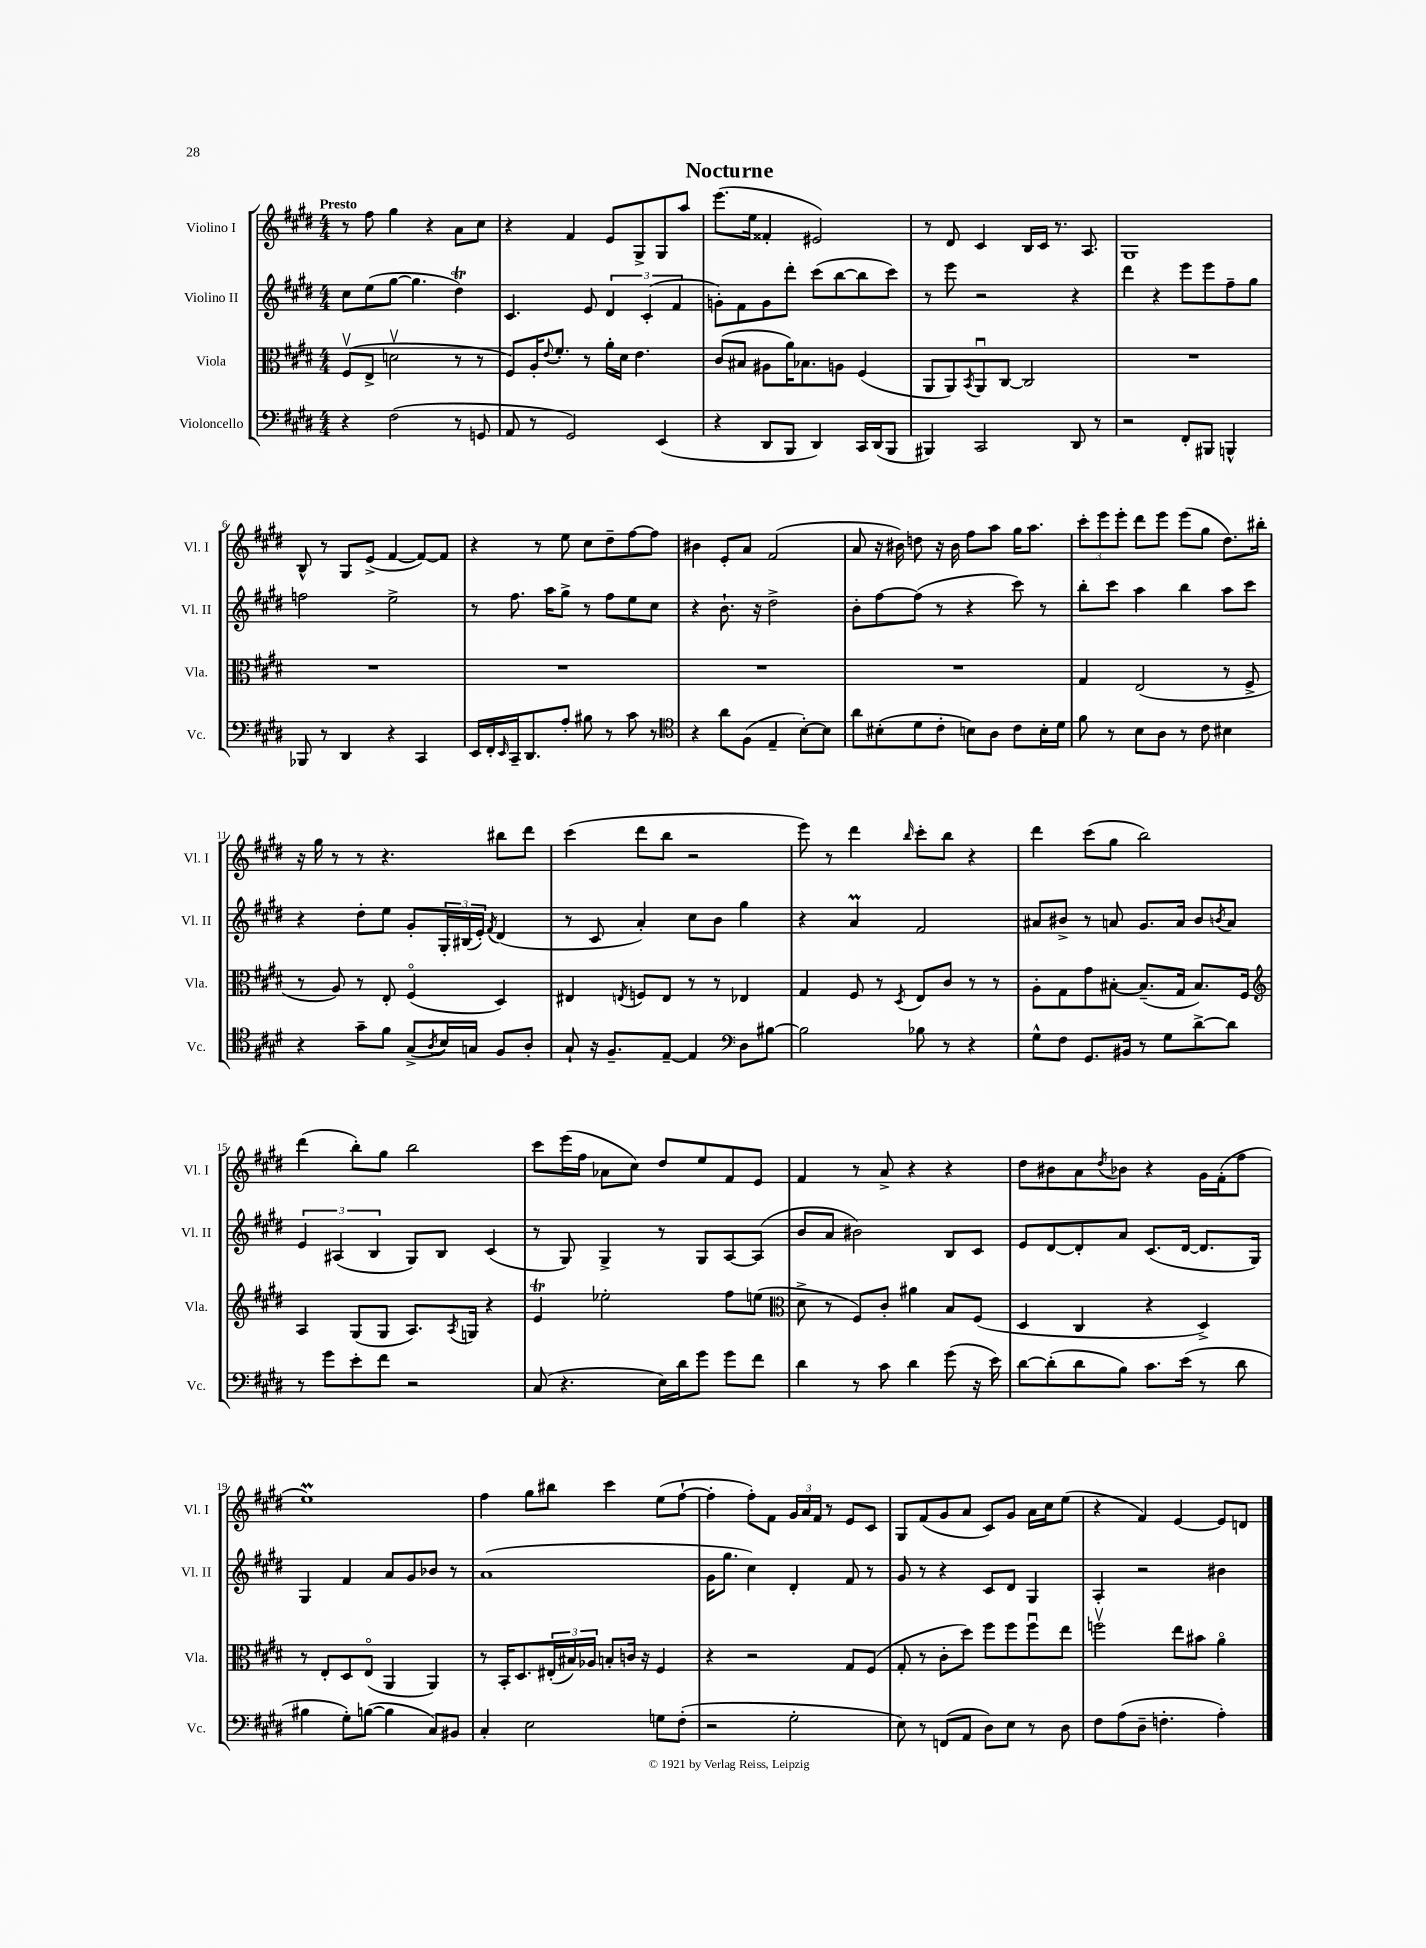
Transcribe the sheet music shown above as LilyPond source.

\header { title = "Nocturne" }
<<
\new StaffGroup <<
\new Staff = "s0" \with { instrumentName = "Violino I" shortInstrumentName = "Vl. I" } {
    \clef treble \key e \major \numericTimeSignature \time 4/4 \tempo "Presto"
    r8 fis''8 gis''4 r4 a'8 cis''8 |
    r4 fis'4 e'8 gis8-> gis8 a''8 |
    e'''8.( e''16 fisis'4-. eis'2) |
    r8 dis'8 cis'4 b16 cis'16 r8. a8. |
    gis1 |
    b8-^ r8 gis8 e'8->( fis'4~ fis'8~) fis'8 |
    r4 r8 e''8 cis''8 dis''8-- fis''8~ fis''8 |
    bis'4 e'8-. a'8 fis'2( |
    a'8 r16 bis'16) d''8 r16 bis'16 fis''8 a''8 gis''16 a''8. |
    \tuplet 3/2 { cis'''8-. e'''8 e'''8-. } dis'''8 e'''8 e'''8( gis''8 dis''8.) bis''16-. |
    r16 gis''16 r8 r8 r4. bis''8 dis'''8 |
    cis'''4( dis'''8 b''8 r2 |
    e'''8) r8 dis'''4 \grace { b''16 } cis'''8-. b''8 r4 |
    dis'''4 cis'''8( gis''8 b''2) |
    dis'''4( b''8-.) gis''8 b''2 |
    cis'''8 e'''16( fis''16 aes'8 cis''8) dis''8 e''8 fis'8 e'8 |
    fis'4 r8 a'8-> r4 r4 |
    dis''8 bis'8 a'8 \acciaccatura { dis''8 } bes'8 r4 gis'16 fis'16-.( fis''8 |
    e''1\prall) |
    fis''4 gis''8 bis''8 cis'''4 e''8( fis''8~-! |
    fis''4-. fis''8-.) fis'8 \tuplet 3/2 { gis'16 a'16 fis'16 } r8 e'8 cis'8 |
    gis8 fis'8( gis'8 a'8 cis'8) gis'8 a'16 cis''16 e''8( |
    r4 fis'4) e'4~ e'8 d'8 \bar "|." |
}
\new Staff = "s1" \with { instrumentName = "Violino II" shortInstrumentName = "Vl. II" } {
    \clef treble \key e \major \numericTimeSignature \time 4/4
    cis''8 e''8( gis''8~ gis''4. dis''4\trill) |
    cis'4. e'8 \tuplet 3/2 { dis'4 cis'4-.( fis'4 } |
    g'8-.) fis'8 g'8 dis'''8-. cis'''8( b''8~ b''8 cis'''8) |
    r8 e'''8 r2 r4 |
    dis'''4 r4 e'''8 e'''8 fis''8-- gis''8 |
    f''2 e''2-> |
    r8 fis''8. a''16 gis''8-> r8 fis''8 e''8 cis''8 |
    r4 b'8.-! r16 dis''2-> |
    b'8-. fis''8~ fis''8( r8 r4 cis'''8) r8 |
    b''8-. cis'''8 a''4 b''4 a''8 cis'''8 |
    r4 dis''8-. e''8 gis'8-. \tuplet 3/2 { gis16-. bis16( e'16-.) } \acciaccatura { fis'8 } dis'4( |
    r8 cis'8 a'4-.) cis''8 b'8 gis''4 |
    r4 a'4\prall fis'2 |
    ais'8 bis'8-> r8 a'8 gis'8. a'16 bis'8 \acciaccatura { b'8 } a'8 |
    \tuplet 3/2 { e'4 ais4( b4 } gis8) b8 cis'4( |
    r8 gis8) gis4-> r8 gis8 a8~ a8( |
    b'8 a'8 bis'2) b8 cis'8 |
    e'8 dis'8~ dis'8-. a'8 cis'8.( dis'16~ dis'8. gis16) |
    gis4 fis'4 a'8 gis'8 bes'8 r8 |
    a'1( |
    gis'16 gis''8. cis''4) dis'4-. fis'8 r8 |
    gis'8 r8 r4 cis'8 dis'8 gis4 |
    a4-. r2 bis'4 \bar "|." |
}
\new Staff = "s2" \with { instrumentName = "Viola" shortInstrumentName = "Vla." } {
    \clef alto \key e \major \numericTimeSignature \time 4/4
    fis8\upbow( e8-> d'2\upbow r8 r8 |
    fis8) a16-. \appoggiatura { e'8 } fis'8.-. r8 a'16-. dis'16 e'4. |
    cis'8( bis8 ais8 a'16) bes8. a8 fis4( |
    a,8 a,8) \acciaccatura { b,8 } a,8\downbow cis8~ cis2 |
    R1 |
    R1 |
    R1 |
    R1 |
    R1 |
    gis4 e2( r8 fis8-> |
    r8 a8) r8 e8-. fis4\flageolet( dis4) |
    eis4 \acciaccatura { e8 } f8 e8 r8 r8 ees4 |
    gis4 fis8 r8 \acciaccatura { dis8 } e8 cis'8 r8 r8 |
    a8-. gis8 gis'8 bis8~-. bis8.--( gis16 bis8.) fis16 |
    \clef treble a4 gis8( gis8 a8.) \acciaccatura { a8 } g16 r4 |
    e'4\trill ees''2-. fis''8 e''8( |
    \clef alto dis'8-> r8 fis8) cis'8-. ais'4 b8 fis8( |
    dis4 cis4 r4 dis4->) |
    r8 e8-. dis8 e8\flageolet( a,4 a,4) |
    r8 b,16-. dis8. \tuplet 3/2 { eis16-.( bis16) aes16 } b8-. c'16 r16 fis4 |
    r4 r2 gis8 fis8( |
    gis8-. r8 cis'8-. dis''8) fis''8 fis''8 fis''8\downbow e''8 |
    f''2\upbow e''8 bis'8 a'4\flageolet \bar "|." |
}
\new Staff = "s3" \with { instrumentName = "Violoncello" shortInstrumentName = "Vc." } {
    \clef bass \key e \major \numericTimeSignature \time 4/4
    r4 fis2( r8 g,8 |
    a,8 r8 gis,2) e,4( |
    r4 dis,8 b,,8 dis,4) cis,16 dis,16( b,,8 |
    bis,,4) cis,2 dis,8 r8 |
    r2 fis,8-. bis,,8 b,,4-^ |
    bes,,8 r8 dis,4 r4 cis,4 |
    e,16 fis,16-. \grace { e,16 } cis,16-- dis,8. a8-. bis8 r8 cis'8 r8 |
    \clef tenor r4 a'8 fis8( e4-- b8~-.) b8 |
    a'8 bis8-.( dis'8 cis'8-. b8) a8 cis'8 b16-. dis'16 |
    fis'8 r8 b8 a8 r8 cis'8 bis4 |
    r4 gis'8-- fis'8 gis8->( \acciaccatura { a8 } b16) g16 fis8 a8-. |
    gis8-! r16 fis8.-- e8~-- e4 \clef bass dis8 bis8~ |
    bis2 bes8 r8 r4 |
    gis8-^ fis8 gis,8. bis,16 r8 gis8 dis'8~-> dis'8 |
    r8 gis'8 e'8-. fis'8 r2 |
    cis8( r4. e16) dis'16 gis'8 gis'8 fis'8 |
    dis'4 r8 cis'8 dis'4 gis'8( r16 e'16) |
    dis'8~ dis'8-.( dis'8 b8) cis'8. e'16( r8 dis'8 |
    bis4 gis8-.) b8~( b4 cis8) bis,8 |
    cis4-. e2 g8 fis8-.( |
    r2 gis2-. |
    e8) r8 f,8( a,8 dis8) e8 r8 dis8 |
    fis8 a8( dis8-- f4.-. a4-.) \bar "|." |
}
>>
>>
